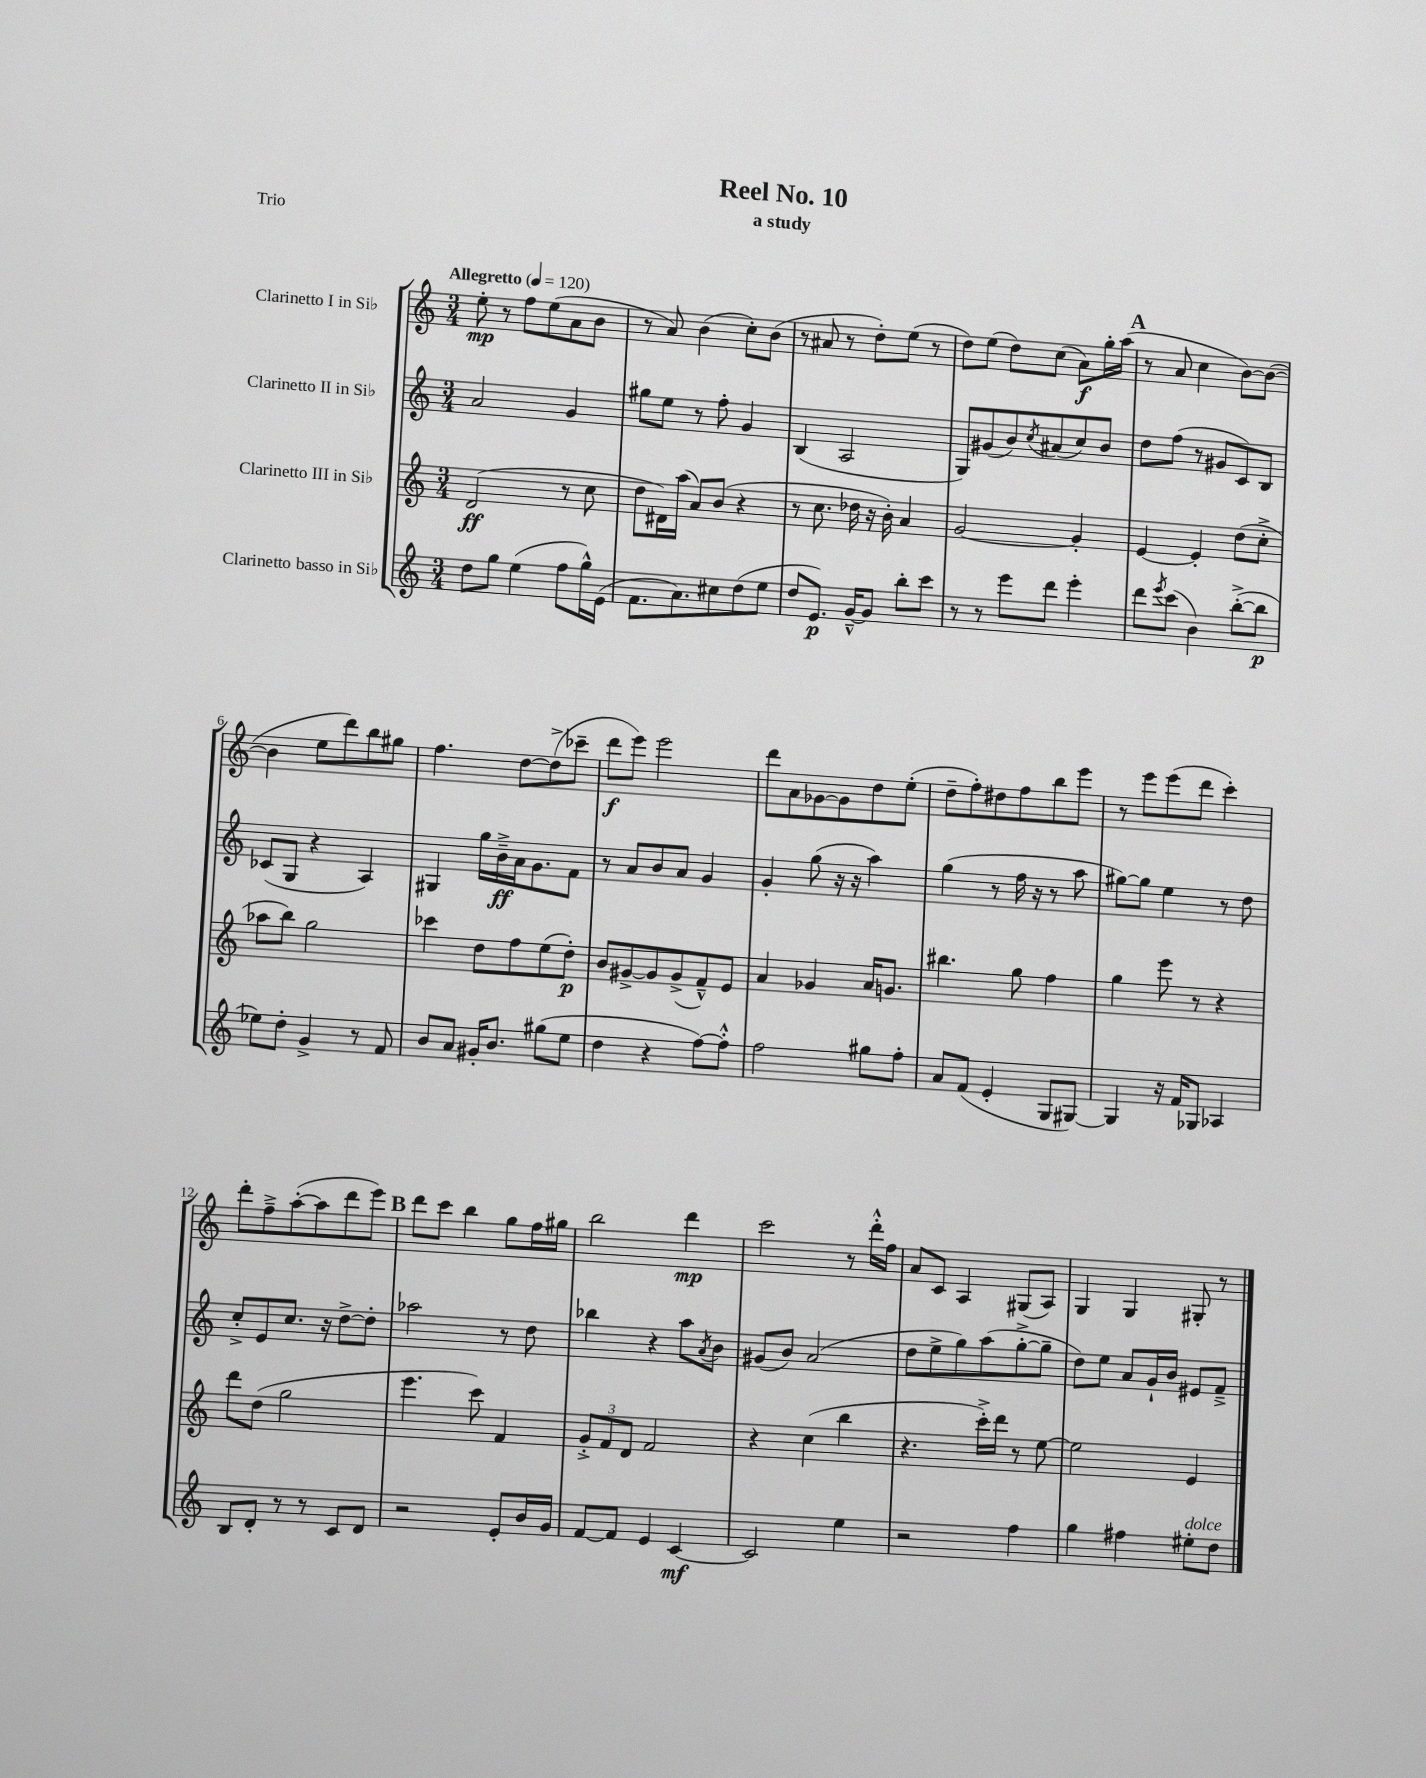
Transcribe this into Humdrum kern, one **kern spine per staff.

**kern	**kern	**kern	**kern
*staff4	*staff3	*staff2	*staff1
*clefG2	*clefG2	*clefG2	*clefG2
*k[]	*k[]	*k[]	*k[]
*M3/4	*M3/4	*M3/4	*M3/4
*MM120	*MM120	*MM120	*MM120
8dd	(2d	2a	8ee'
8gg	.	.	8r
(4ee	.	.	8ff
.	.	.	(8ee
8ff	8r	4g	8a
16gg^^)	8cc	.	8b
(16e	.	.	.
=	=	=	=
8.f	8dd	8gg#	8r
.	16d#)	8ee	8a)
8.a)	(16aa	.	.
.	8a)	8r	(4b
8cc#	(8b	8ff'	.
(8dd	4r	4g	8cc')
8ee	.	.	(8b
=	=	=	=
8dd	8r	(4B	8r
8.e)	8.cc	.	8a#
.	.	2A	8r
[16g~^^	16dd-	.	.
8g]	16r	.	8dd')
.	16b')	.	.
8bb'	4a	.	(8ee
8ccc	.	.	8r
=	=	=	=
8r	[2g	8G)	8dd)
8r	.	(8g#	(8ee
8eee	.	8b)	8dd)
.	.	8qcc	.
8ddd	.	(8a#	(8cc
4eee'	4g']	8cc)	8a)
.	.	8b	16gg'
.	.	.	(16aa
=	=	=	=
8ddd	[4e	8dd	8r
8qeee	.	.	.
(8ccc	.	(8ff	8a
4b)	4e']	8r	4cc
.	.	8g#	.
([8bb'^	(8dd	8c)	[8b)
8bb]	8cc'^	8B	(8b_
=	=	=	=
8ee-)	8aa-	(8c-	4b]
8dd'	8bb)	8G	.
4g^	2gg	4r	8ee
.	.	.	8ddd)
8r	.	4A)	8bb
8f	.	.	8gg#
=	=	=	=
8b	4ccc-	4G#	4.ff
8a	.	.	.
16g#'	8dd	16gg	.
8.b	.	16b~^	.
.	8ff	16a	[8dd
.	.	8.g	.
(8gg#	(8ee	.	(8dd^]
8ee	8dd')	8f	8ccc-~
=	=	=	=
4dd	8b	8r	8ddd
.	[8g#^	8a	8eee)
4r	8g#]	8b	2eee
.	(8g#^	8a	.
[8ff)	8f~^^)	4g	.
8ff'^^]	8e	.	.
=	=	=	=
2ff	4a	4g'	8ddd
.	.	.	8a
.	4g-	(8gg	[8g-
.	.	16r	8g-]
.	.	16r	.
8gg#	16a	4aa)	8dd
.	8.g	.	.
8ff'	.	.	(8ee'
=	=	=	=
8a	4.bb#	(4gg	8dd~
(8f	.	.	8ff')
4e'	.	8r	8dd#
.	8gg	16ff	8ff
.	.	16r	.
8G	4ff	8r	8bb
[8G#)	.	8aa	8eee
=	=	=	=
4G#]	4gg	[8gg#)	8r
.	.	8gg#]	8eee
16r	8eee	4ee	(8eee
16f	.	.	.
8G-	8r	.	8ddd
4A-	4r	8r	4ccc')
.	.	8dd	.
=	=	=	=
8B	8ddd	8cc'^	8ddd'
8d'	(8dd	8e	8ff~^
8r	2gg	8.cc	([8aa'
8r	.	.	8aa]
.	.	16r	.
8c	.	[8dd^	8ddd
8d	.	8dd']	8eee)
=	=	=	=
2r	4.eee	2aa-	8ddd
.	.	.	8ccc
.	.	.	4bb
.	8ccc)	.	.
8e'	4f	8r	8gg
16b	.	8dd	16ff
16g	.	.	16gg#
=	=	=	=
[8f	12g'^	4bb-	2bb
.	12f	.	.
8f]	.	.	.
.	12d	.	.
4e	2f	4r	.
[4c	.	8aa	4ddd
.	.	8qa	.
.	.	8b	.
=	=	=	=
2c]	4r	(8g#	2ccc
.	.	8b)	.
.	(4cc	(2a	.
4ee	4bb	.	8r
.	.	.	16ddd'^^
.	.	.	16ff
=	=	=	=
2r	4.r	8dd	8a
.	.	8ee^	8c
.	.	8gg)	4A
.	16ccc'^)	(8aa	.
.	16ddd	.	.
4ff	8r	[8gg'^	(8G#
.	[8ee	8gg~]	8A)
=	=	=	=
4gg	2ee]	8dd)	4G
.	.	8ee	.
4ff#	.	8a	4G
.	.	16g`	.
.	.	16b	.
8ee#'	4e	8e#	8G#'
8dd	.	8f~^	8r
==	==	==	==
*-	*-	*-	*-
